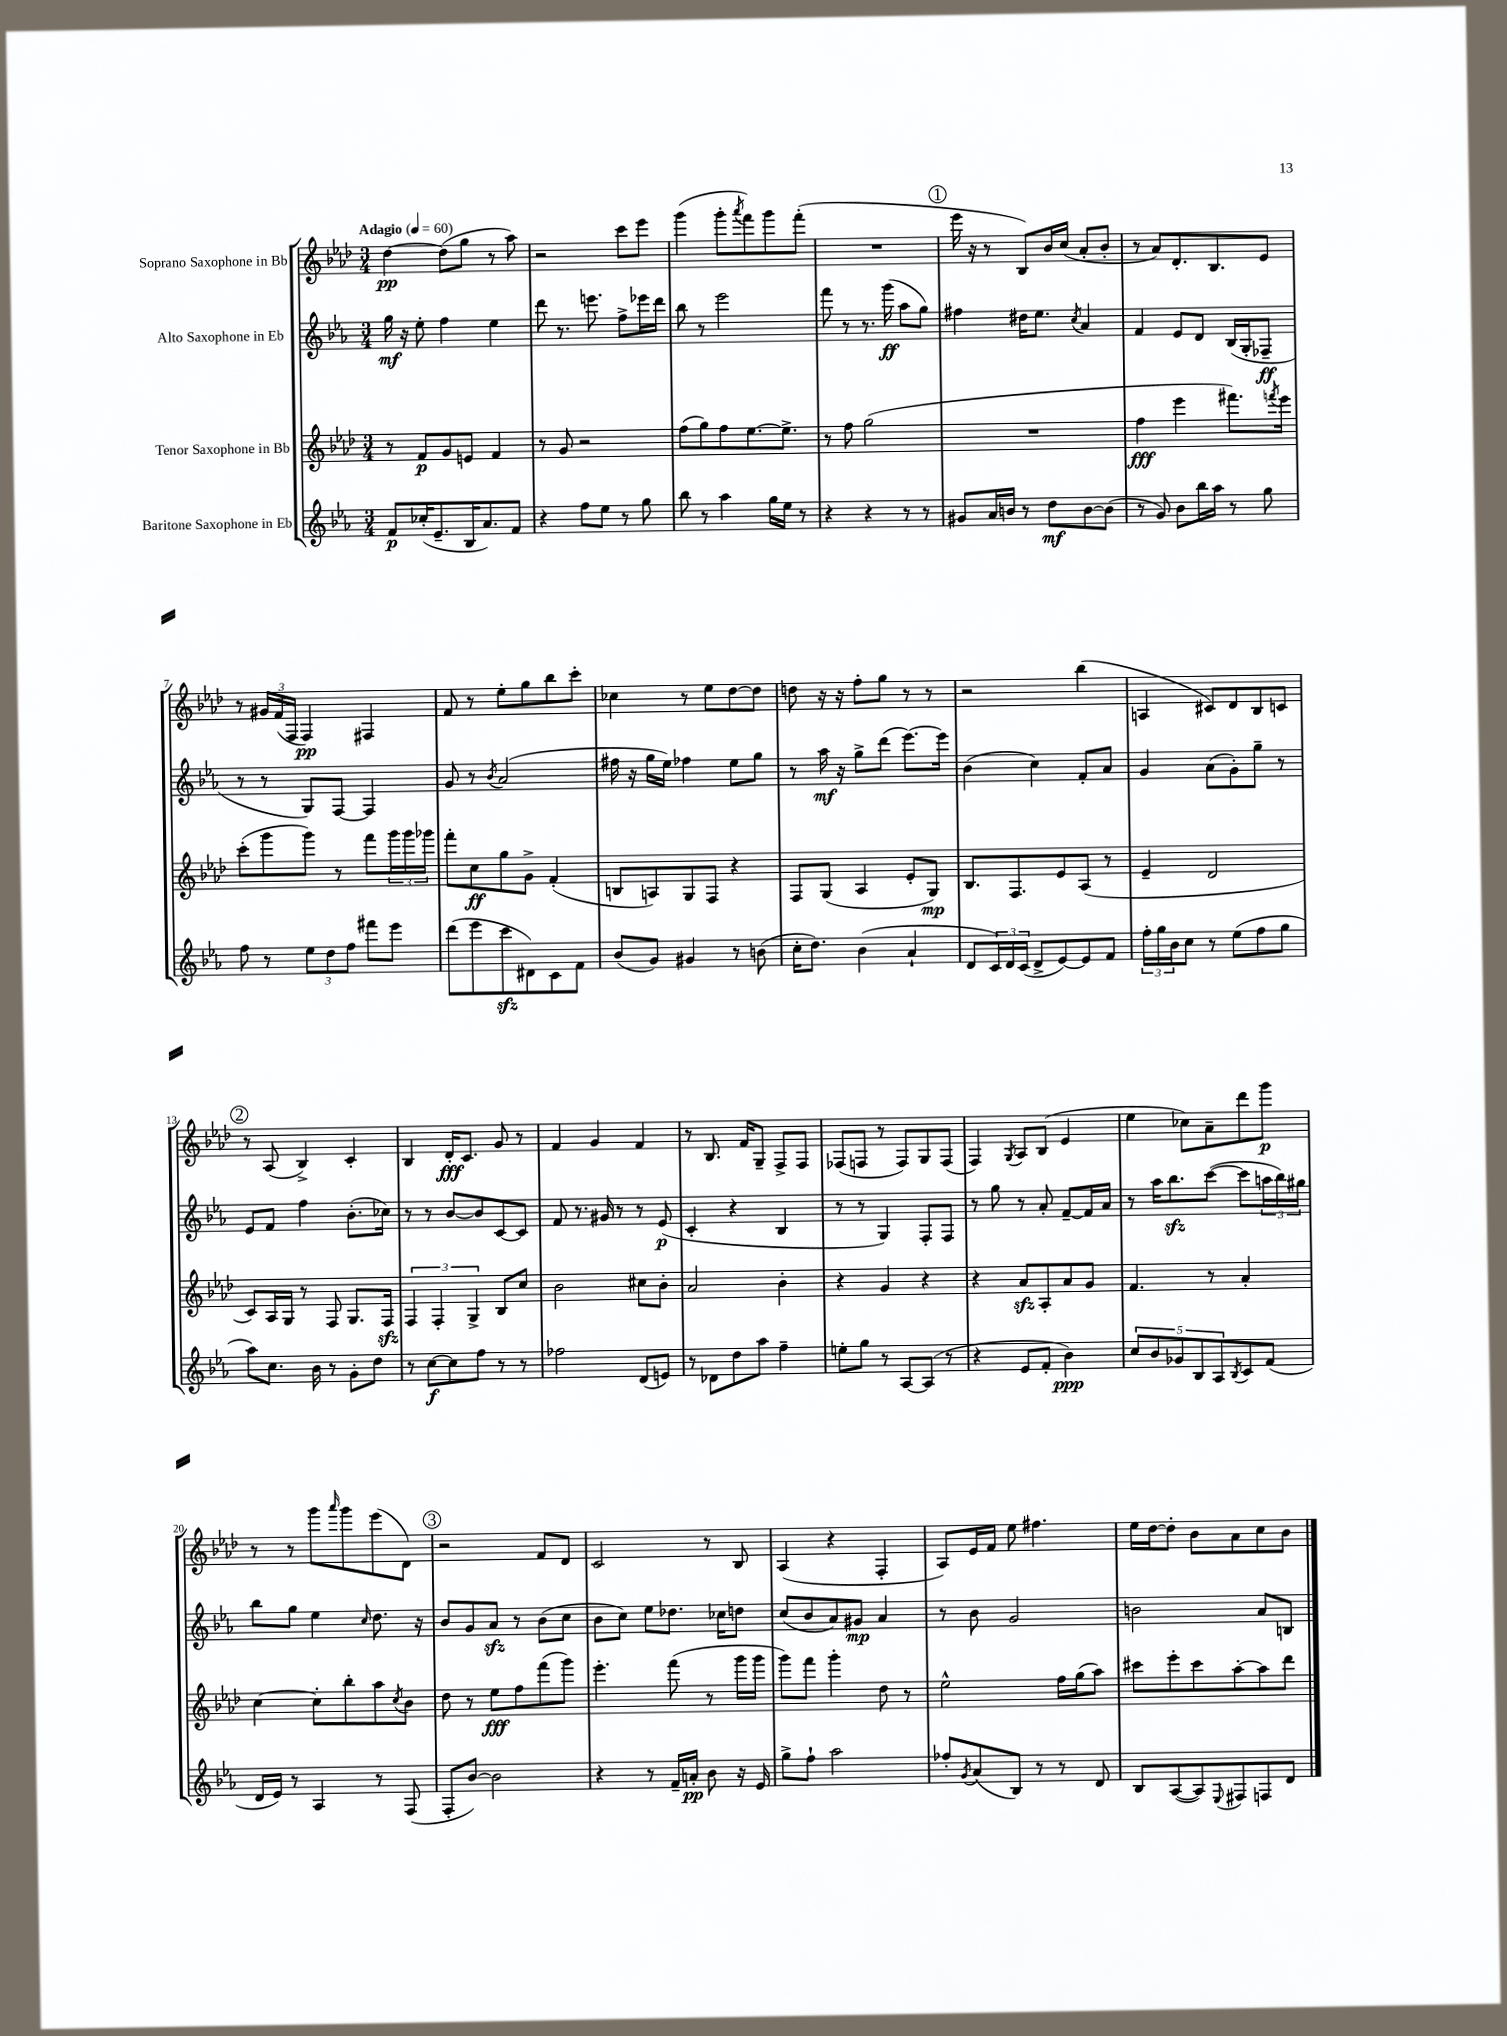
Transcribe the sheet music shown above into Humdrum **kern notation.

**kern	**dynam	**kern	**dynam	**kern	**dynam	**kern	**dynam
*part4	*part4	*part3	*part3	*part2	*part2	*part1	*part1
*staff4	*staff4	*staff3	*staff3	*staff2	*staff2	*staff1	*staff1
*I"Baritone Saxophone in Eb	*	*I"Tenor Saxophone in Bb	*	*I"Alto Saxophone in Eb	*	*I"Soprano Saxophone in Bb	*
*clefG2	*	*clefG2	*	*clefG2	*	*clefG2	*
*k[b-e-a-]	*	*k[b-e-a-d-]	*	*k[b-e-a-]	*	*k[b-e-a-d-]	*
*M3/4	*	*M3/4	*	*M3/4	*	*M3/4	*
*MM60	*	*MM60	*	*MM60	*	*MM60	*
=1	=1	=1	=1	=1	=1	=1	=1
!	!	!	!	!	!	!LO:TX:a:B:t=Adagio	!
8f/L	p	8r	.	16gg\	mf	[4dd-\	pp
.	.	.	.	16r	.	.	.
(16cc-X'/K	.	8f/L	p	8ee-'\	.	.	.
8.e-~/	.	.	.	.	.	.	.
.	.	8g/	.	4ff\	.	(8dd-\L]	.
16B-/K	.	8en/J	.	.	.	8gg\J	.
8.a-/)	.	.	.	.	.	.	.
.	.	4f/	.	4ee-\	.	8r	.
8f/J	.	.	.	.	.	8aa-\)	.
=2	=2	=2	=2	=2	=2	=2	=2
4r	.	8r	.	8ddd\	.	2r	.
.	.	8g/	.	8.r	.	.	.
8ff\L	.	2r	.	.	.	.	.
.	.	.	.	8.eeen\	.	.	.
8ee-\J	.	.	.	.	.	.	.
8r	.	.	.	8ff^\L	.	8ccc\L	.
8gg\	.	.	.	16eee-X\L	.	8eee-\J	.
.	.	.	.	16ddd\JJ	.	.	.
=3	=3	=3	=3	=3	=3	=3	=3
8bb-\	.	(8ff\L	.	8bb-\	.	(4ggg\	.
8r	.	8gg\)	.	8r	.	.	.
4aa-\	.	8ff\	.	2eee-\	.	8ggg'\L	.
.	.	.	.	.	.	8qaaa-/	.
.	.	[8.ee-\	.	.	.	8fff\)	.
16gg\LL	.	.	.	.	.	8ggg\	.
16ee-\JJ	.	8.ee-^\J]	.	.	.	.	.
8r	.	.	.	.	.	(8fff'\J	.
=4	=4	=4	=4	=4	=4	=4	=4
4r	.	8r	.	8fff\	.	2.r	.
.	.	8ff\	.	8r	.	.	.
4r	.	(2gg\	.	8.r	.	.	.
.	.	.	.	(16ggg\	ff	.	.
8r	.	.	.	8aa-\L	.	.	.
8r	.	.	.	8gg\J)	.	.	.
!!LO:REH:place=s1:t=1
=5	=5	=5	=5	=5	=5	=5	=5
8g#X/L	.	2.r	.	4ff#X\	.	16eee-\	.
.	.	.	.	.	.	16r	.
16a-/L	.	.	.	.	.	8r	.
16bn/JJ	.	.	.	.	.	.	.
8r	.	.	.	16dd#X\KL	.	8B-/L)	.
.	.	.	.	8.ee-\J	.	.	.
8dd\L	mf	.	.	.	.	16b-/L	.
.	.	.	.	.	.	(16cc/JJ	.
.	.	.	.	8qcc/	.	.	.
[8b\	.	.	.	4a-/	.	8a-'/L	.
(8b\J]	.	.	.	.	.	8b-'/J	.
=6	=6	=6	=6	=6	=6	=6	=6
8r	.	4ff\	fff	4f/	.	8r	.
8g/)	.	.	.	.	.	8a-/L)	.
8b-\L	.	4eee-\	.	8e-/L	.	8.d-'/	.
16bb-\L	.	.	.	8d/J	.	.	.
16aa-\JJ	.	.	.	.	.	8.B-/	.
8r	.	8.fff#X\L)	.	(16B-/LL	.	.	.
.	.	.	.	16G'/J	.	.	.
8gg\	.	.	.	8F-X~/J	ff	8e-/J	.
.	.	8qfffn/	.	.	.	.	.
.	.	16eee-\Jk	.	.	.	.	.
!!LO:LB:g=z
=7	=7	=7	=7	=7	=7	=7	=7
8ff\	.	(8ccc'\L	.	8r	.	8r	.
8r	.	8ggg\	.	8r	.	24g#X/LL	.
.	.	.	.	.	.	(24f/	.
.	.	.	.	.	.	24F/JJ	.
12ee-\L	.	8ggg\J)	.	8G/L)	.	4F/)	pp
12dd\	.	.	.	.	.	.	.
.	.	8r	.	[8F/J	.	.	.
12ff\J	.	.	.	.	.	.	.
8fff#X\L	.	8fff\L	.	4F/]	.	4F#X/	.
8eee-\J	.	24ggg\L	.	.	.	.	.
.	.	24ggg\	.	.	.	.	.
.	.	24ggg-X\JJ	.	.	.	.	.
=8	=8	=8	=8	=8	=8	=8	=8
(8ddd\L	.	8fff'\L	.	8g/	.	8f/	.
8eee-\	.	8cc\	ff	8r	.	8r	.
.	.	.	.	8qb-/	.	.	.
8ccczz\	.	8gg\	.	(2a-/	.	8ee-'\L	.
8d#X\)	.	8g^\J	.	.	.	8gg\	.
8c\	.	(4f'/	.	.	.	8bb-\	.
8f\J	.	.	.	.	.	8ccc'\J	.
=9	=9	=9	=9	=9	=9	=9	=9
(8b-/L	.	8Bn/L	.	16ff#X\	.	4cc-X\	.
.	.	.	.	16r	.	.	.
8g/J)	.	8An/)	.	16gg\LL	.	.	.
.	.	.	.	16ee-\JJ)	.	.	.
4g#X/	.	8G/	.	4ff-X\	.	8r	.
.	.	8F/J	.	.	.	8ee-\L	.
8r	.	4r	.	8ee-\L	.	[8dd-\	.
(8bn\	.	.	.	8gg\J	.	8dd-\J]	.
=10	=10	=10	=10	=10	=10	=10	=10
16cc'\KL	.	8F/L	.	8r	.	8ddn\	.
8.dd\J)	.	.	.	.	.	.	.
.	.	(8G/J	.	16aa-\	mf	16r	.
.	.	.	.	16r	.	16r	.
(4b-\	.	4A-/	.	8gg^\L	.	8ff'\L	.
.	.	.	.	(8ddd\J	.	8gg\J	.
4a-`/	.	8e-'/L	.	[8.eee-\L)	.	8r	.
.	.	8G/J)	mp	.	.	8r	.
.	.	.	.	16eee-\Jk]	.	.	.
=11	=11	=11	=11	=11	=11	=11	=11
8d/L	.	8.B-/L	.	(4b-\	.	2r	.
24c/L)	.	.	.	.	.	.	.
24d/	.	.	.	.	.	.	.
.	.	8.F/	.	.	.	.	.
(24c/JJ	.	.	.	.	.	.	.
8d^/L	.	.	.	4cc\)	.	.	.
[8e-/)	.	8e-/	.	.	.	.	.
8e-/]	.	(8A-/J	.	8f'/L	.	(4bb-\	.
8f/J	.	8r	.	8a-/J	.	.	.
=12	=12	=12	=12	=12	=12	=12	=12
24ff'\LL	.	4e-~/	.	4g/	.	4An/	.
24gg\	.	.	.	.	.	.	.
24b-\J	.	.	.	.	.	.	.
8cc\J	.	.	.	.	.	.	.
8r	.	2d-/	.	(8a-\L	.	8c#X/L)	.
(8ee-\L	.	.	.	8g'\)	.	8d-/	.
8ff\	.	.	.	8gg~\J	.	8B-/	.
8gg\J	.	.	.	8r	.	8cn/J	.
!!LO:LB:g=z
!!LO:REH:place=s1:t=2
=13	=13	=13	=13	=13	=13	=13	=13
8aa-\L)	.	8c/L)	.	8e-/L	.	8r	.
8.cc\J	.	16A-/L	.	8f/J	.	(8A-/	.
.	.	16G/JJ	.	.	.	.	.
.	.	8r	.	4ff\	.	4B-^/)	.
16b-\	.	.	.	.	.	.	.
8r	.	8F/	.	.	.	.	.
8g'\L	.	8.G/L	.	(8.b-'\L	.	4c'/	.
8dd\J	.	.	.	.	.	.	.
.	.	16Fzz/Jk	.	16cc-X\Jk)	.	.	.
=14	=14	=14	=14	=14	=14	=14	=14
8r	.	6F/	.	8r	.	4B-/	.
[8cc\L	f	.	.	8r	.	.	.
.	.	6F'/	.	.	.	.	.
8cc\]	.	.	.	[8b-/L	.	16d-'/KL	fff
.	.	.	.	.	.	8.c/J	.
.	.	6G^/	.	.	.	.	.
8ff\J	.	.	.	8b-/]	.	.	.
8r	.	8B-/L	.	[8c/	.	8g/	.
8r	.	8cc/J	.	8c/J]	.	8r	.
=15	=15	=15	=15	=15	=15	=15	=15
2ff-X\	.	2b-\	.	8f/	.	4f/	.
.	.	.	.	8.r	.	.	.
.	.	.	.	.	.	4g/	.
.	.	.	.	16g#X/	.	.	.
.	.	.	.	8r	.	.	.
(8d/L	.	8cc#X\L	.	8r	.	4f/	.
8en/J)	.	8b-'\J	.	(8e-/	p	.	.
=16	=16	=16	=16	=16	=16	=16	=16
8r	.	2a-/	.	4c'/	.	8r	.
8d-X\L	.	.	.	.	.	8.B-/	.
8dd\	.	.	.	4r	.	.	.
.	.	.	.	.	.	16f/KL	.
8aa-\J	.	.	.	.	.	8G~/J	.
4ff~\	.	4b-'\	.	4B-/	.	8F^/L	.
.	.	.	.	.	.	8F/J	.
=17	=17	=17	=17	=17	=17	=17	=17
8een'\L	.	4r	.	8r	.	(8F-X/L	.
8gg\J	.	.	.	8r	.	8Fn/J	.
8r	.	4g/	.	4G/)	.	8r	.
[8A-/L	.	.	.	.	.	8F/L)	.
(8A-/J]	.	4r	.	8F'/L	.	8G/	.
8r	.	.	.	8F/J	.	(8F/J	.
=18	=18	=18	=18	=18	=18	=18	=18
4r	.	4r	.	8r	.	4F/)	.
.	.	.	.	8gg\	.	.	.
.	.	.	.	.	.	8qG/	.
8e-/L	.	8a-zz/L	.	8r	.	8A-/L	.
8f'/J	.	8A-'/	.	8a-'/	.	(8B-/J	.
4b-\)	ppp	8a-/	.	[8f~/L	.	4e-/	.
.	.	8g/J	.	16f/L]	.	.	.
.	.	.	.	16a-/JJ	.	.	.
=19	=19	=19	=19	=19	=19	=19	=19
10cc/L	.	4.f/	.	8r	.	4ee-\	.
10b-/	.	.	.	.	.	.	.
.	.	.	.	16aa-\KL	.	.	.
.	.	.	.	8.bb-zz\	.	.	.
10g-X/	.	.	.	.	.	.	.
.	.	.	.	.	.	8cc-X\L)	.
10B-/	.	.	.	.	.	.	.
.	.	8r	.	([8ccc\J	.	8a-~\	.
10A-/	.	.	.	.	.	.	.
8qB-/	.	.	.	.	.	.	.
8c/	.	4a-'/	.	8ccc\L]	.	8ddd-\	.
(8f/J	.	.	.	24aan\L	.	8ggg\J	p
.	.	.	.	24bb-\)	.	.	.
.	.	.	.	24gg#X\JJ	.	.	.
!!LO:LB:g=z
=20	=20	=20	=20	=20	=20	=20	=20
16d/LL	.	[4cc\	.	8bb-\L	.	8r	.
16e-/JJ)	.	.	.	.	.	.	.
8r	.	.	.	8gg\J	.	8r	.
4A-/	.	8cc'\L]	.	4ee-\	.	8ggg\L	.
.	.	.	.	.	.	16qqaaa-/	.
.	.	8bb-'\	.	.	.	8ggg\	.
.	.	.	.	16qqcc/	.	.	.
8r	.	8aa-\	.	8.dd\	.	(8eee-\	.
.	.	8qcc/	.	.	.	.	.
(8F/	.	8b-\J	.	.	.	8d-\J)	.
.	.	.	.	16r	.	.	.
!!LO:REH:place=s1:t=3
=21	=21	=21	=21	=21	=21	=21	=21
8F'/L	.	8dd-\	.	8b-/L	.	2r	.
[8b-/J)	.	8r	.	8g/	.	.	.
2b-\]	.	8ee-\L	fff	8a-zz/J	.	.	.
.	.	8ff\	.	8r	.	.	.
.	.	(8fff\	.	(8b-\L	.	8f/L	.
.	.	8ggg\J)	.	8cc\J	.	8d-/J	.
=22	=22	=22	=22	=22	=22	=22	=22
4r	.	4.eee-'\	.	8b-\L	.	2c/	.
.	.	.	.	8cc\J)	.	.	.
8r	.	.	.	8ee-\L	.	.	.
16f~/LL	.	(8fff\	.	8.dd-X\J	.	.	.
16an'/JJ	pp	.	.	.	.	.	.
8b-\	.	8r	.	.	.	8r	.
.	.	.	.	16cc-X\KL	.	.	.
16r	.	16ggg\LL	.	8ddn\J	.	8B-/	.
16e-/	.	16ggg\JJ	.	.	.	.	.
=23	=23	=23	=23	=23	=23	=23	=23
8gg^\L	.	8ggg\L)	.	(8cc/L	.	(4A-/	.
8ff`\J	.	8fff\J	.	8b-/	.	.	.
2aa-\	.	4ggg'\	.	8a-/)	.	4r	.
.	.	.	.	8g#X/J	mp	.	.
.	.	8dd-\	.	4a-/	.	4F'/	.
.	.	8r	.	.	.	.	.
=24	=24	=24	=24	=24	=24	=24	=24
8ff-X'/L	.	2ee-^^\	.	8r	.	8A-/L)	.
8qg/	.	.	.	.	.	.	.
(8a-/	.	.	.	8b-\	.	16e-/L	.
.	.	.	.	.	.	16f/JJ	.
8B-/J)	.	.	.	2g/	.	8ee-\	.
8r	.	.	.	.	.	4.ff#X\	.
8r	.	16ff\LL	.	.	.	.	.
.	.	(16gg\J	.	.	.	.	.
8d/	.	8aa-\J)	.	.	.	.	.
=25	=25	=25	=25	=25	=25	=25	=25
8B-/L	.	8ccc#X\L	.	2bn\	.	16ee-\LL	.
.	.	.	.	.	.	[16dd-\J	.
([8A-/	.	8eee-'\	.	.	.	8dd-'\J]	.
8A-/])	.	8ccc#\	.	.	.	8b-\L	.
8qqE-/	.	.	.	.	.	.	.
8F#X/	.	[8aa-'\	.	.	.	8a-\	.
8Fn/	.	8aa-\]	.	8a-/L	.	8cc\	.
8d/J	.	8ddd-\J	.	8Bn/J	.	8b-\J	.
==	==	==	==	==	==	==	==
*-	*-	*-	*-	*-	*-	*-	*-
